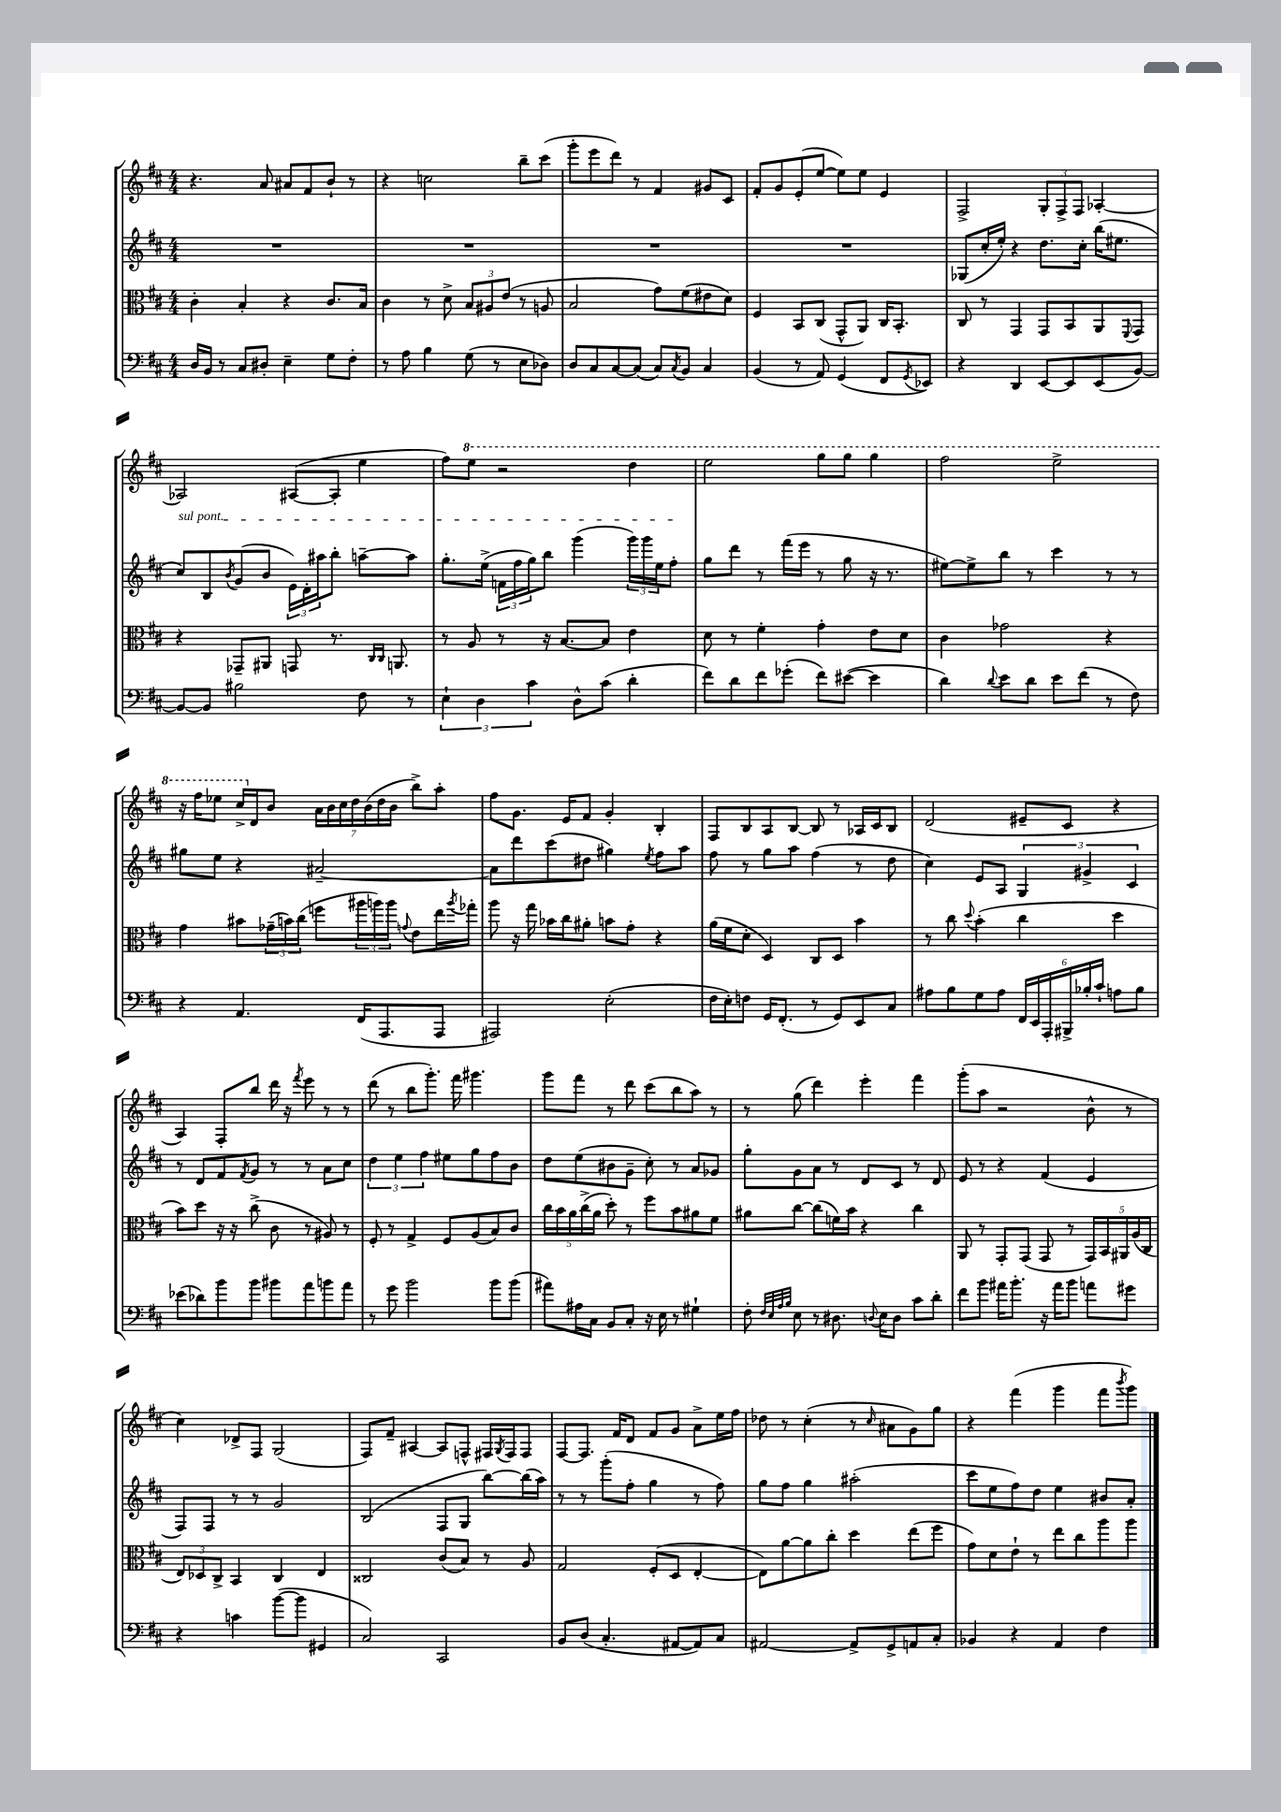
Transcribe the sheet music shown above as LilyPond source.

<<
\new StaffGroup <<
\new Staff = "s0" {
    \clef treble \key d \major \numericTimeSignature \time 4/4
    r4. a'8 ais'8 fis'8 b'8-! r8 |
    r4 c''2 b''8-- cis'''8( |
    g'''8-. e'''8 d'''8) r8 fis'4 gis'8 cis'8 |
    fis'8-. g'8 e'8-.( e''8~ e''8) e''8 e'4 |
    fis2-> \tuplet 3/2 { g8-. fis8-> fis8 } aes4~-. |
    aes2 ais8~( ais8-. e''4 |
    fis''8) \ottava #1 e'''8 r2 d'''4 |
    e'''2 g'''8 g'''8 g'''4 |
    fis'''2 e'''2-> |
    r16 fis'''16 ees'''8 cis'''16-> \ottava #0 d'16 b'8 \tuplet 7/4 { a'16 b'16 cis''16 d''16 b'16( d''16 b'16 } b''8->) a''8-. |
    fis''8 g'8. e'16 fis'8 g'4-. b4-. |
    fis8 b8 a8 b8~ b8 r8 aes16 cis'16 b8 |
    d'2( eis'8-- cis'8 r4 |
    a4) fis8-. b''8 d'''16 r16 \acciaccatura { fis'''8 } e'''8 r8 r8 |
    d'''8( r8 b''8 g'''8.-.) fis'''16 gis'''4. |
    g'''8 fis'''8 r8 d'''8 cis'''8( b''8 a''8) r8 |
    r8 g''8( d'''4) e'''4-. fis'''4 |
    g'''8-.( a''8 r2 b'8-^ r8 |
    cis''4) des'8-> fis8 g2( |
    fis8) fis'8-- ais4~ ais8 f8-^ fis16 \acciaccatura { g8 } fis16 fis8 |
    fis8~ fis8. fis'16 d'8 fis'8 g'8 a'8-> e''16 fis''16 |
    des''8 r8 cis''4-.( r8 \grace { cis''16 } ais'8 g'8) g''8 |
    r4 fis'''4( g'''4 fis'''8 \acciaccatura { b'''8 } g'''8) \bar "|." |
}
\new Staff = "s1" {
    \clef treble \key d \major \numericTimeSignature \time 4/4
    R1 |
    R1 |
    R1 |
    R1 |
    ges8( cis''16-. e''16-.) r4 d''8. cis''16-. b''16( eis''8. |
    \once \override TextSpanner.bound-details.left.text = \markup { \italic "sul pont." } cis''8\startTextSpan) b8 \acciaccatura { b'8 } g'8( b'8 \tuplet 3/2 { e'16) d'16-. ais''16 } b''8-. a''8~-- a''8 |
    g''8.-. e''16->( \tuplet 3/2 { f'16 fis''16 g''16) } b''8 g'''4( \tuplet 3/2 { g'''16) g'''16 e''16 } fis''8-.\stopTextSpan |
    g''8 d'''8 r8 fis'''16( e'''16 r8 g''8 r16 r8. |
    eis''8~) eis''8-> b''8 r8 cis'''4 r8 r8 |
    gis''8 e''8 r4 ais'2~-- |
    ais'8 d'''8 cis'''8( dis''8 gis''4) \acciaccatura { e''8 } fis''8 a''8 |
    fis''8 r8 g''8 a''8 fis''4( r8 d''8 |
    cis''4) e'8 a8 \tuplet 3/2 { g4 gis'4-> cis'4 } |
    r8 d'8 fis'8 \acciaccatura { fis'8 } g'8 r8 r8 a'8 cis''8 |
    \tuplet 3/2 { d''4 e''4 fis''4 } eis''8 g''8 fis''8 b'8 |
    d''8 e''8( bis'8 g'8-- cis''8-.) r8 a'8 ges'8 |
    g''8-. g'8 a'8 r8 d'8 cis'8 r8 d'8 |
    e'8 r8 r4 fis'4( e'4 |
    fis8) fis8 r8 r8 g'2 |
    b2( fis8 g8 b''8~) b''16( a''16) |
    r8 r8 g'''8-.( fis''8-. g''4 r8 fis''8) |
    g''8 fis''8 g''4 ais''2-.( |
    cis'''8 e''8 fis''8) d''8 e''4 bis'8 a'8-. \bar "|." |
}
\new Staff = "s2" {
    \clef alto \key d \major \numericTimeSignature \time 4/4
    cis'4-. b4-. r4 cis'8. b16 |
    cis'4 r8 d'8-> \tuplet 3/2 { b8 ais8 e'8( } r8 a8 |
    b2 g'8) fis'8( eis'8 d'8) |
    fis4 b,8 cis8( g,8-^ a,8) cis16 b,8.-. |
    cis8 r8 g,4 g,8 b,8 a,8 \appoggiatura { fis,8 } g,8 |
    r4 ges,8-- ais,8 g,8 r8. \grace { cis16 cis16 } a,8. |
    r8 a8 r8 r16 b8.~ b8 e'4 |
    d'8 r8 fis'4-. g'4-. e'8 d'8 |
    cis'4 ges'2 r4 |
    g'4 bis'8 \tuplet 3/2 { ges'16--( b'16) cis''16( } f''8 \tuplet 3/2 { ais''16 a''16) a''16 } \appoggiatura { g'8 } e'8 e''16 \acciaccatura { a''8 } ges''16-. |
    a''8 r16 g''16 bes'16 cis''16 ais'8-. b'8 g'8-. r4 |
    a'16( fis'16 d'8-. d4) cis8 d8 b'4 |
    r8 cis''8 \appoggiatura { d''8 } b'4-.( cis''4 d''4 |
    b'8) d''8 r16 r16 cis''8->( cis'8 r8 ais8) r8 |
    fis8-. r8 g4-> fis8 a8( b8) cis'8 |
    \tuplet 5/4 { cis''16 b'16 a'16 cis''16->( a'16 } d''8-.) r8 fis''8 b'8 ais'8 fis'8 |
    ais'8 cis''8~ cis''8( f'16) b'16 r4 cis''4 |
    a,8 r8 g,8-. g,8( g,8 r8 \tuplet 5/4 { g,16) b,16 ais,16 a16( cis16 } |
    \tuplet 3/2 { e8) des8 cis8-> } b,4 cis4 e4 |
    cisis2 cis'8( b8) r8 a8 |
    g2 fis8-.( d8 e4~-. |
    e8) a'8~ a'8 cis''8-. d''4 e''8( fis''8 |
    g'8) d'8 e'8-! r8 e''8 cis''8 a''8 a''8 \bar "|." |
}
\new Staff = "s3" {
    \clef bass \key d \major \numericTimeSignature \time 4/4
    d16 b,16 r8 cis8 dis8-. e4-- g8 fis8-. |
    r8 a8 b4 g8( r8 e8 des8) |
    d8 cis8 cis8~ cis8( cis8) \acciaccatura { cis8 } b,8 cis4 |
    b,4( r8 a,8) g,4( fis,8 \acciaccatura { g,8 } ees,8) |
    r4 d,4 e,8~ e,8 e,8( b,8~) |
    b,8~ b,8 bis2 fis8 r8 |
    \tuplet 3/2 { e4-! d4 cis'4 } d8-^ cis'8( d'4-. |
    fis'8) d'8 fis'8 ges'8-.( fis'8) eis'8~( eis'4 |
    d'4) \appoggiatura { d'8 } e'8 d'8 e'8 fis'8( r8 fis8) |
    r4 a,4. fis,16( a,,8. a,,8 |
    ais,,2) e2-.( |
    fis16 e16-.) f8 g,16 fis,8.-.( r8 g,8) e,8 cis8 |
    ais8 b8 g8 ais8 \tuplet 6/4 { fis,16 e,16 a,,16-. bis,,16-> bes16-. cis'16-! } a8 bes8 |
    ees'8( des'8) b'8 b'8 bis'8 a'8 b'8 a'8 |
    r8 g'8 b'2 b'8 b'8( |
    ais'8) ais16 cis16 b,8 cis8-. r16 e16 r8 gis4-! |
    fis8-. \grace { fis32 e32 a32 b32 } e8 r8 dis8. \appoggiatura { d8 } e16 d8 cis'8 d'8-. |
    fis'8 b'8 ais'16 b'8.-. r16 ais'16 b'8 a'8 gis'8 |
    r4 c'4 b'8~( b'8 gis,4 |
    cis2) cis,2 |
    b,8 d8( cis4.-. ais,8~ ais,8) cis8 |
    ais,2~ ais,8-> g,8-> a,8 cis8-. |
    bes,4 r4 a,4 fis4 \bar "|." |
}
>>
>>
\layout { \context { \Score \remove "Bar_number_engraver" } }
